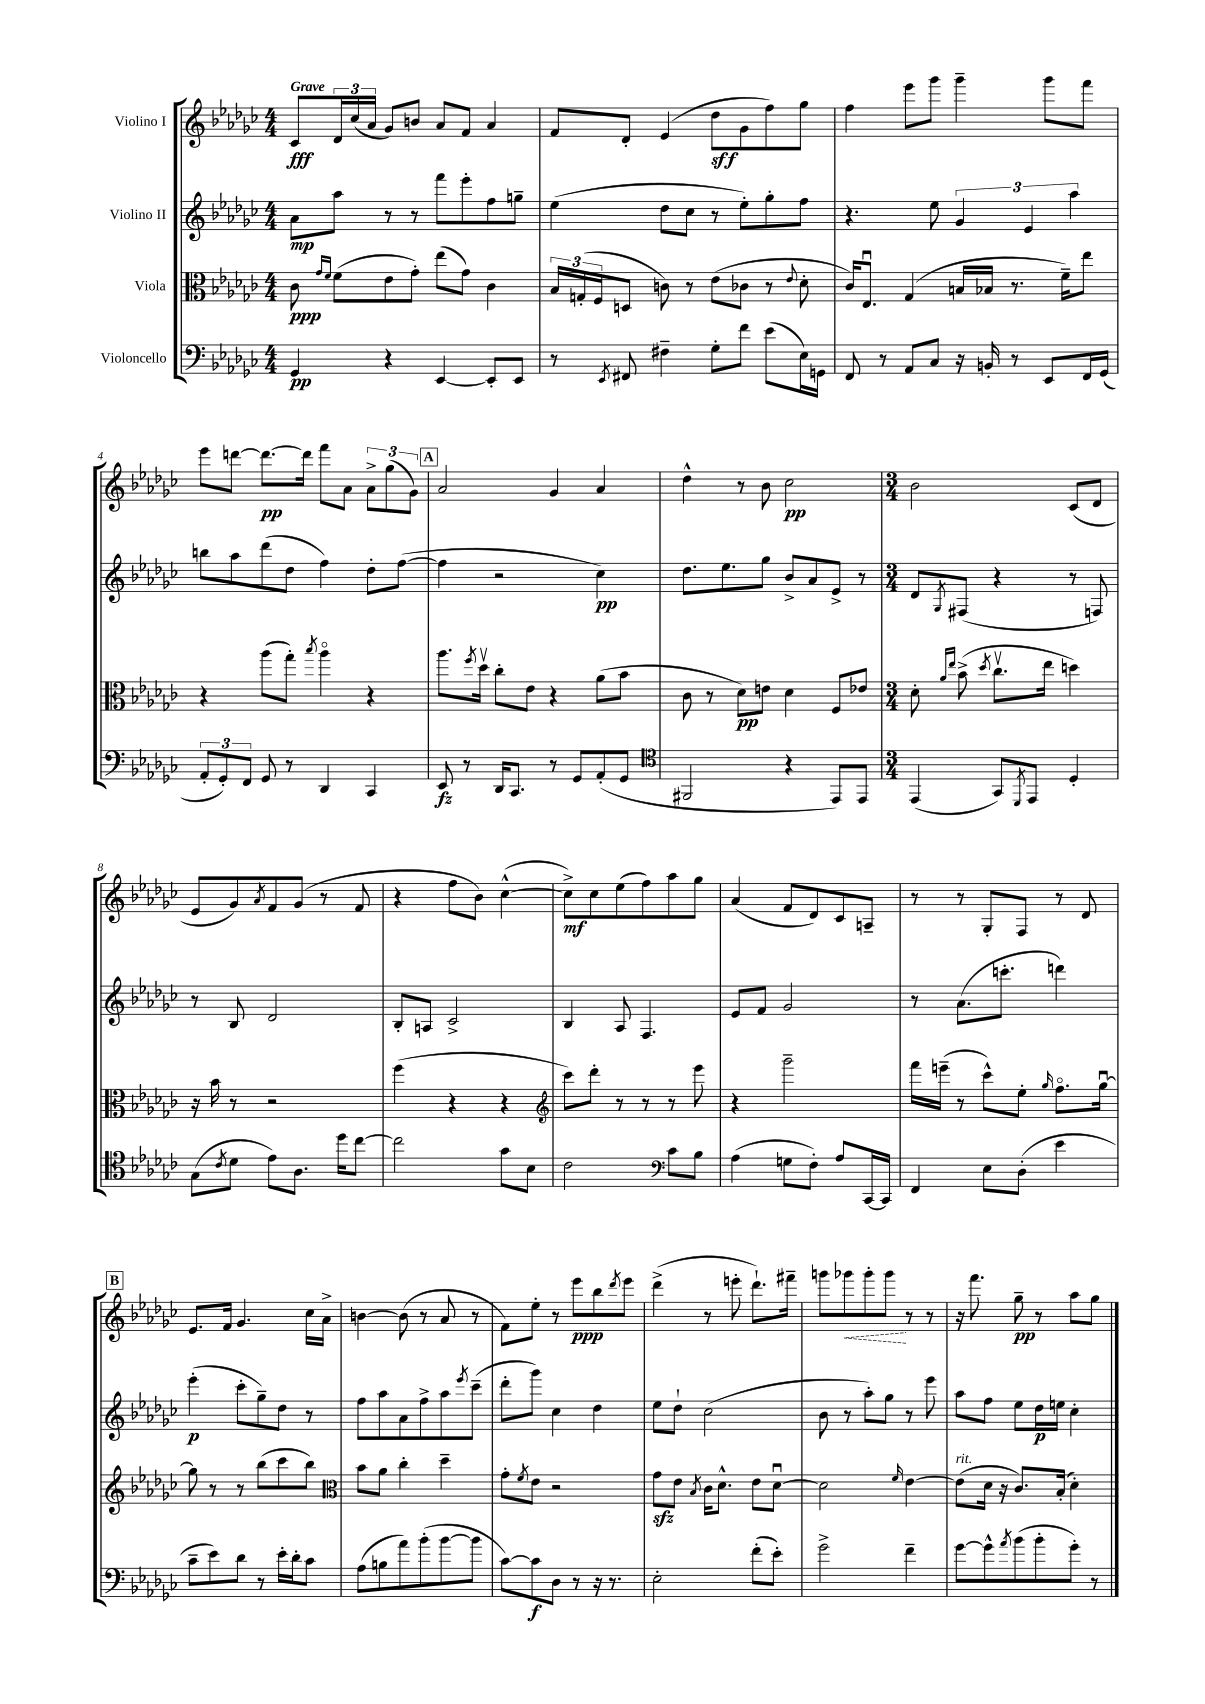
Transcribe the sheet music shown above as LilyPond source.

<<
\new StaffGroup <<
\new Staff = "s0" \with { instrumentName = "Violino I" } {
    \clef treble \key ges \major \numericTimeSignature \time 4/4 \tempo "Grave"
    ces'8\fff \tuplet 3/2 { des'16 ces''16( aes'16 } ges'8) b'8 aes'8 f'8 aes'4 |
    f'8 des'8-. ees'4( des''8\sff ges'8 f''8) ges''8 |
    f''4 ees'''8 ges'''8 ges'''4-- ges'''8 f'''8 |
    ees'''8 d'''8~ d'''8.~\pp d'''16 f'''8 aes'8 \tuplet 3/2 { aes'8-> ges''8( ges'8) } |
    \mark \markup { \box "A" } aes'2 ges'4 aes'4 |
    des''4-^ r8 bes'8 ces''2\pp |
    \numericTimeSignature \time 3/4 bes'2 ces'8( des'8 |
    ees'8 ges'8) \acciaccatura { aes'8 } f'8 ges'8( r8 f'8 |
    r4 f''8 bes'8) ces''4~-^( |
    ces''8->\mf) ces''8 ees''8( f''8) aes''8 ges''8 |
    aes'4( f'8 des'8) ces'8 a8-- |
    r8 r8 ges8-. f8 r8 des'8 |
    \mark \markup { \box "B" } ees'8. f'16 ges'4. ces''16 aes'16-> |
    b'4~ b'8( r8 aes'8 r8 |
    f'8) ees''8-. r8 ees'''8\ppp bes''8 \acciaccatura { des'''8 } ees'''8 |
    des'''4->( r8 e'''8-. des'''8.-!) fis'''16-- |
    g'''8 \once \override Hairpin.style = #'dashed-line ges'''8\< ges'''8-. ges'''8\! r8 r8 |
    r16 f'''8. ges''8--\pp r8 aes''8 ges''8 \bar "|." |
}
\new Staff = "s1" \with { instrumentName = "Violino II" } {
    \clef treble \key ges \major \numericTimeSignature \time 4/4
    aes'8\mp aes''8 r8 r8 f'''8 ees'''8-. f''8 g''8-- |
    ees''4( des''8 ces''8 r8 ees''8-.) ges''8-. f''8 |
    r4. ees''8 \tuplet 3/2 { ges'4 ees'4 aes''4 } |
    b''8 aes''8 des'''8( des''8 f''4) des''8-. f''8~( |
    \mark \markup { \box "A" } f''4 r2 ces''4\pp) |
    des''8. ees''8. ges''8 bes'8-> aes'8 ees'8-> r8 |
    \numericTimeSignature \time 3/4 des'8 \acciaccatura { ges8 } fis8( r4 r8 f8) |
    r8 bes8 des'2 |
    bes8-. a8 ces'2-> |
    bes4 aes8 f4. |
    ees'8 f'8 ges'2 |
    r8 aes'8.( c'''8.-. d'''4) |
    \mark \markup { \box "B" } ees'''4-.\p( ces'''8-. ges''8--) des''8 r8 |
    f''8 aes''8 aes'8 f''8-> aes''8 \acciaccatura { ees'''8 } ces'''8--( |
    des'''8-. ges'''8) ces''4 des''4 |
    ees''8 des''8-! ces''2( |
    bes'8 r8 aes''8-.) ges''8 r8 ees'''8 |
    aes''8 f''8 ees''8 des''16\p e''16 ces''4-. \bar "|." |
}
\new Staff = "s2" \with { instrumentName = "Viola" } {
    \clef alto \key ges \major \numericTimeSignature \time 4/4
    ces'8\ppp \grace { ges'16 f'16 } f'8( ees'8 ges'8-.) ees''8( ges'8) ces'4 |
    \tuplet 3/2 { bes16 g16-.( f16 } d8 c'8) r8 ees'8( ces'8 r8 \appoggiatura { ees'8 } des'8-. |
    ces'16) ees8.\downbow ges4( b16 bes16 r8. f'16--) ees''8 |
    r4 aes''8( ges''8-.) \acciaccatura { bes''8 } aes''4\flageolet r4 |
    \mark \markup { \box "A" } aes''8. \acciaccatura { f''8 } des''16\upbow ces''8-. ees'8 r4 aes'8( bes'8 |
    ces'8 r8 des'8\pp) e'8 des'4 f8 ees'8 |
    \numericTimeSignature \time 3/4 des'8-. \grace { aes'16 ees''16 } bes'8->( \acciaccatura { des''8 } ces''8.\upbow ees''16 d''4) |
    r16 bes'16 r8 r2 |
    f''4( r4 r4 |
    \clef treble ces'''8) des'''8-. r8 r8 r8 ees'''8 |
    r4 ges'''2-- |
    f'''16 e'''16--( r8 ces'''8-^) ees''8-. \grace { ges''16 } f''8.\flageolet ges''16~\downbow |
    \mark \markup { \box "B" } ges''8 r8 r8 bes''8( ces'''8 bes''8) |
    \clef alto bes'8 aes'8 ces''4-. des''4-- |
    ges'8-. \acciaccatura { f'8 } ees'8 r2 |
    ges'8\sfz ees'8 \acciaccatura { bes8 } ces'16 des'8.-^ ees'8 des'8~\downbow |
    des'2 \grace { f'16 } ees'4~ |
    ees'8^\markup { \italic "rit." }( des'16 r16 ces'8.) bes16-.( des'4-.) \bar "|." |
}
\new Staff = "s3" \with { instrumentName = "Violoncello" } {
    \clef bass \key ges \major \numericTimeSignature \time 4/4
    ges,4\pp r4 ees,4~ ees,8-. ees,8 |
    r8 \acciaccatura { ees,8 } fis,8 fis4-- ges8-. f'8 ees'8( ees16) g,16 |
    f,8 r8 aes,8 ces8 r16 b,16-. r8 ees,8 f,16 ges,16( |
    \tuplet 3/2 { aes,8-. ges,8-.) f,8 } ges,8 r8 des,4 ces,4 |
    \mark \markup { \box "A" } ees,8\fz r8 des,16 ces,8. r8 ges,8 aes,8-.( ges,8 |
    \clef tenor fis,2 r4 ees,8) ees,8 |
    \numericTimeSignature \time 3/4 ees,4( ges,8) \acciaccatura { des,8 } ees,8 des4-. |
    ges8( \acciaccatura { ces'8 } des'8 ees'8) aes8. des''16 ces''8~ |
    ces''2 ges'8 bes8 |
    ces'2 \clef bass ces'8 bes8 |
    aes4( g8 f8-.) aes8 ces,16~ ces,16 |
    f,4 ees8 des8-.( ees'4 |
    \mark \markup { \box "B" } ces'8-- ees'8) des'8 r8 ees'16-. des'16-. ces'8 |
    aes8( b8 aes'8) bes'8-.( bes'8~ bes'8 |
    ces'8~) ces'8\f des8 r8 r16 r8. |
    ees2-. f'8-.( ees'8-.) |
    ges'2-> f'4-- |
    ges'8~ ges'8-^ \acciaccatura { aes'8 } bes'8( bes'8-. ges'8-.) r8 \bar "|." |
}
>>
>>
